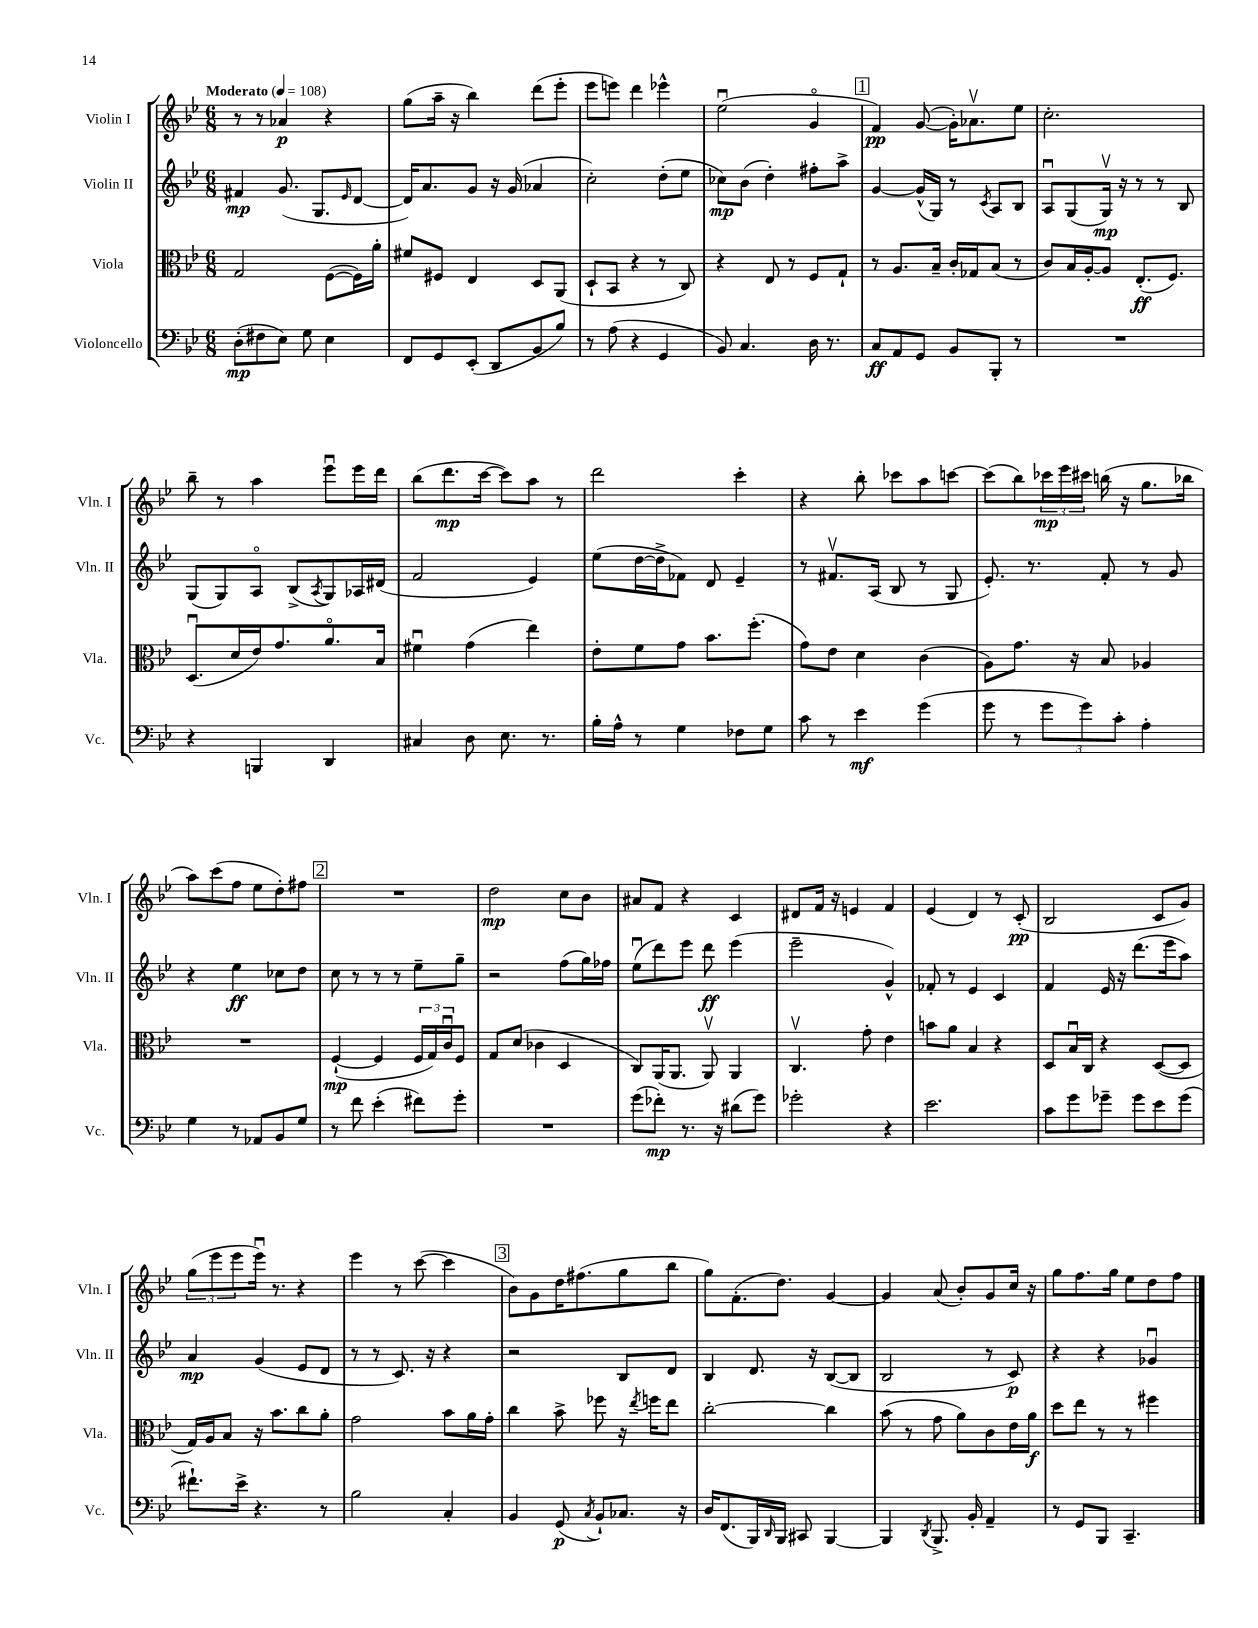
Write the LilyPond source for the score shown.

<<
\new StaffGroup <<
\new Staff = "s0" \with { instrumentName = "Violin I" shortInstrumentName = "Vln. I" } {
    \clef treble \key bes \major \numericTimeSignature \time 6/8 \tempo "Moderato" 4 = 108
    r8 r8 aes'4\p r4 |
    g''8( a''16-- r16 bes''4) d'''8( ees'''8-. |
    ees'''8 e'''8) d'''4 ees'''4-^ |
    ees''2\downbow( g'4\flageolet |
    \mark \markup { \box "1" } f'4\pp) g'8~( g'16-.) aes'8.\upbow ees''8 |
    c''2.-. |
    bes''8-- r8 a''4 ees'''8\downbow ees'''16 d'''16 |
    bes''8( d'''8.\mp c'''16~ c'''8) a''8 r8 |
    d'''2 c'''4-. |
    r4 bes''8-. ces'''8 a''8 c'''8~ |
    c'''8( bes''8) \tuplet 3/2 { ces'''16\mp ees'''16 cis'''16 } b''16( r16 g''8. bes''16 |
    a''8) c'''8( f''8 ees''8 d''8-.) fis''8 |
    \mark \markup { \box "2" } R2. |
    d''2\mp c''8 bes'8 |
    ais'8 f'8 r4 c'4 |
    dis'8 f'16 r16 e'4 f'4 |
    ees'4( d'4) r8 c'8-.\pp( |
    bes2 c'8 g'8) |
    \tuplet 3/2 { g''8( ees'''8 ees'''8 } ees'''16\downbow) r8. r4 |
    ees'''4 r8 c'''8~( c'''4 |
    \mark \markup { \box "3" } bes'8) g'8 d''16 fis''8.( g''8 bes''8 |
    g''8) f'8.-.( d''8.) g'4~ |
    g'4 a'8( bes'8-.) g'8 c''16 r16 |
    g''8 f''8. g''16 ees''8 d''8 f''8 \bar "|." |
}
\new Staff = "s1" \with { instrumentName = "Violin II" shortInstrumentName = "Vln. II" } {
    \clef treble \key bes \major \numericTimeSignature \time 6/8
    fis'4\mp g'8.( g8. \grace { ees'16 } d'8~ |
    d'16) a'8. g'8 r16 g'16( aes'4 |
    c''2-.) d''8-.( ees''8 |
    ces''8\mp) bes'8( d''4-.) fis''8-. a''8-> |
    \mark \markup { \box "1" } g'4~ g'16-^( g16) r8 \acciaccatura { c'8 } a8 bes8 |
    a8\downbow g8( g16\upbow\mp) r16 r8 r8 bes8 |
    g8( g8) a8\flageolet bes8->( \acciaccatura { a8 } g8) aes16 dis'16( |
    f'2 ees'4) |
    ees''8( d''16~ d''16-> fes'8) d'8 ees'4-- |
    r8 fis'8.\upbow a16( bes8 r8 g8 |
    ees'8.-.) r8. f'8-. r8 g'8 |
    r4 ees''4\ff ces''8 d''8 |
    \mark \markup { \box "2" } c''8 r8 r8 r8 ees''8-- g''8-- |
    r2 f''8( g''16) fes''16 |
    ees''8\downbow( d'''8) ees'''8 d'''8\ff ees'''4( |
    ees'''2-- g'4-^) |
    fes'8-. r8 ees'4 c'4 |
    f'4 ees'16 r16 d'''8.( ees'''16 a''8) |
    a'4\mp g'4( ees'8 d'8 |
    r8 r8 c'8.) r16 r4 |
    \mark \markup { \box "3" } r2 bes8 d'8 |
    bes4 d'8. r16 bes8~( bes8 |
    bes2 r8 c'8\p) |
    r4 r4 ges'4\downbow \bar "|." |
}
\new Staff = "s2" \with { instrumentName = "Viola" shortInstrumentName = "Vla." } {
    \clef alto \key bes \major \numericTimeSignature \time 6/8
    g2 f8~( f16) a'16-. |
    fis'8 fis8 ees4 d8 a,8( |
    d8-! bes,8 r4 r8 c8) |
    r4 ees8 r8 f8 g8-! |
    \mark \markup { \box "1" } r8 a8. bes16-- c'16-. ges16 bes8( r8 |
    c'8) bes16 a16~-. a8 ees8.-.\ff( f8.) |
    d8.\downbow( d'16 ees'16) g'8. a'8.\flageolet bes16 |
    fis'4\downbow g'4( ees''4) |
    ees'8-. f'8 g'8 bes'8. f''8.-.( |
    g'8) ees'8 d'4 c'4( |
    a8) g'8. r16 bes8 aes4 |
    R2. |
    \mark \markup { \box "2" } f4~-!\mp( f4 \tuplet 3/2 { f16 g16) c'16\downbow } f8 |
    g8 d'8( ces'4 d4 |
    c8) a,16( a,8. a,8\upbow) a,4 |
    c4.\upbow g'8-. ees'4 |
    b'8 a'8 bes4 r4 |
    d8 bes16\downbow c16 r4 d8~( d8 |
    g16) a16 bes8 r16 bes'8. c''8 a'8-. |
    g'2 bes'8 a'16 g'16-. |
    \mark \markup { \box "3" } c''4 bes'8-> fes''8 r16 \acciaccatura { ees''8 } f''16 ees''8 |
    c''2~-. c''4 |
    bes'8( r8 g'8 a'8) c'8 ees'16 a'16\f |
    d''8 ees''8 r8 r8 fis''4 \bar "|." |
}
\new Staff = "s3" \with { instrumentName = "Violoncello" shortInstrumentName = "Vc." } {
    \clef bass \key bes \major \numericTimeSignature \time 6/8
    d8-.\mp( fis8 ees8) g8 ees4 |
    f,8 g,8 ees,8-.( d,8 bes,8 bes8) |
    r8 a8( r4 g,4 |
    bes,8) c4. d16 r8. |
    \mark \markup { \box "1" } c8\ff a,8 g,8 bes,8 bes,,8-. r8 |
    R2. |
    r4 b,,4 d,4 |
    cis4 d8 ees8. r8. |
    bes16-. a16-^ r8 g4 fes8 g8 |
    c'8 r8 ees'4\mf g'4( |
    g'8 r8 \tuplet 3/2 { g'8 g'8) c'8-. } a4-. |
    g4 r8 aes,8 bes,8 g8 |
    \mark \markup { \box "2" } r8 f'8 ees'4-.( fis'8) g'8-. |
    R2. |
    g'8( fes'8-.\mp) r8. r16 dis'8( g'8) |
    ges'2-. r4 |
    ees'2. |
    c'8 g'8 ges'8-- ges'8 ees'8 ges'8( |
    fis'8.-!) ees'16-> r4. r8 |
    bes2 c4-. |
    \mark \markup { \box "3" } bes,4 g,8\p( \acciaccatura { c8 } bes,8-!) ces8. r16 |
    d16 f,8.( bes,,16) \grace { d,16 } bes,,16 cis,8 bes,,4~ |
    bes,,4 \acciaccatura { d,8 } bes,,8.-> bes,16-. a,4-- |
    r8 g,8 bes,,8 c,4.-- \bar "|." |
}
>>
>>
\layout { \context { \Score \remove "Bar_number_engraver" } }
